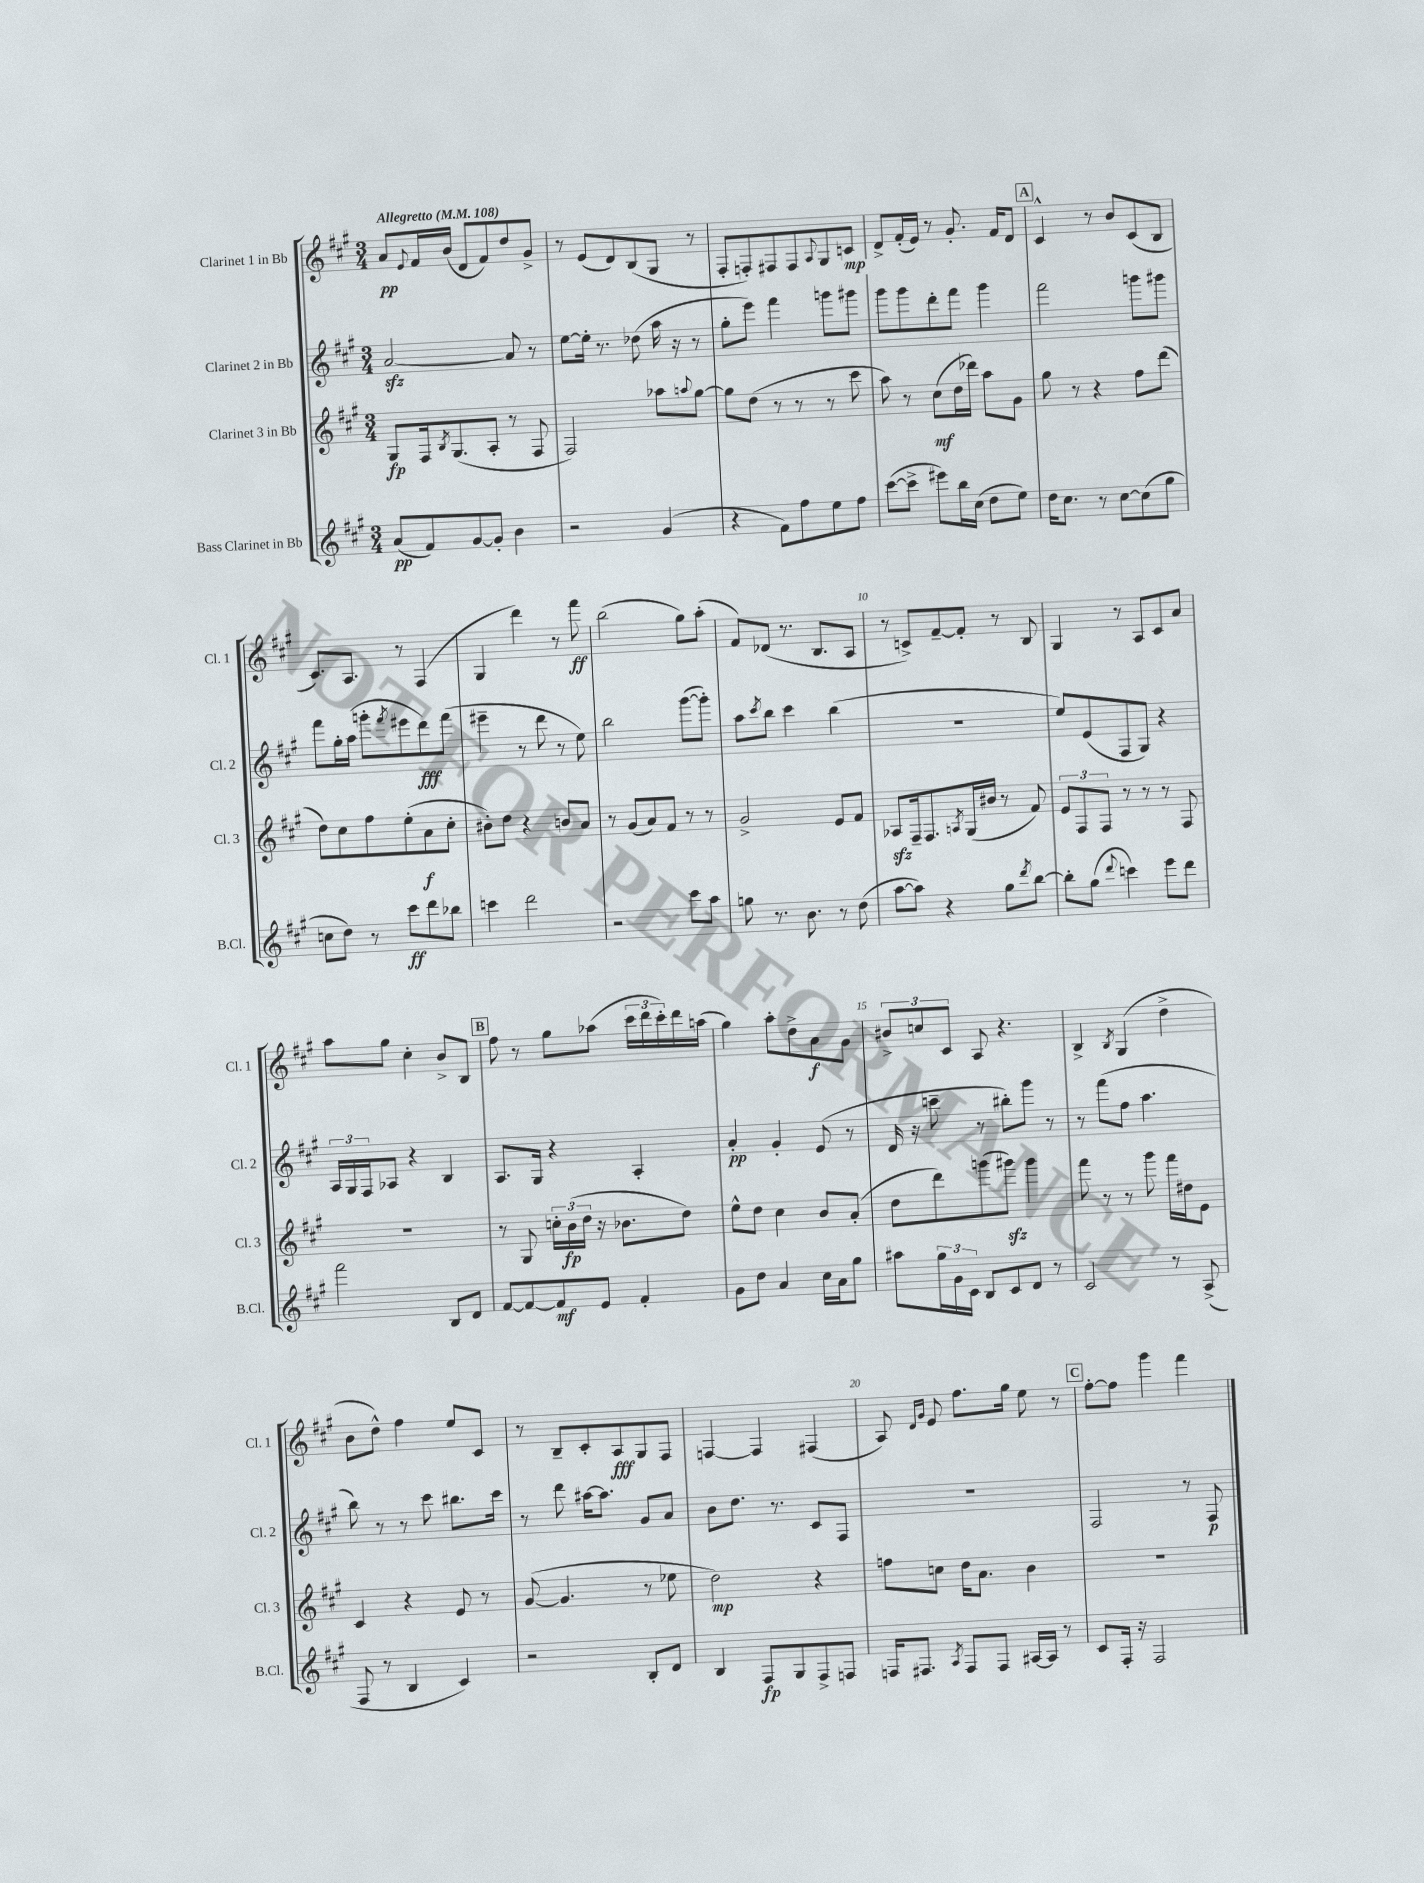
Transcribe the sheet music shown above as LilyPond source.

<<
\new StaffGroup <<
\new Staff = "s0" \with { instrumentName = "Clarinet 1 in Bb" shortInstrumentName = "Cl. 1" } {
    \clef treble \key a \major \numericTimeSignature \time 3/4 \tempo "Allegretto" 4 = 108
    a'8\pp \appoggiatura { e'8 } fis'16 b'16( d'8 fis'8) d''8 gis'8-> |
    r8 e'8( d'8) b8( gis8 r8 |
    fis8-. f8-.) fis8 fis8 \appoggiatura { a8 } gis8 c'8\mp |
    d'8-> fis'16-.( e'16) r8 gis'8.-. fis'16 d'8 |
    \mark \markup { \box "A" } cis'4-^ r8 b'8 cis'8( b8 |
    cis'8.) a8. r8 fis4( |
    gis4 d'''4) r8 fis'''8\ff |
    b''2( gis''8) a''8-.( |
    fis'8) des'8( r8. b8. a8 |
    r8 c'8->) fis'8~-- fis'8-. r8 b8 |
    gis4 r8 a8 cis'8 a'8 |
    a''8 gis''8 cis''4-. b'8-> b8 |
    \mark \markup { \box "B" } fis''8 r8 gis''8 aes''8( \tuplet 3/2 { cis'''16 d'''16 cis'''16-.) } d'''16 a''16( |
    gis''4) a''8-. d''8-> a'8\f gis'8 |
    \tuplet 3/2 { bis'8-> c''8 cis'8 } a8 r4. |
    b4-> \acciaccatura { b8 } gis4( d''4-> |
    b'8 d''8-^) fis''4 e''8 cis'8 |
    r8 b8-- cis'8-. a8\fff gis8 fis8 |
    f4~ f4 fis4( |
    a8) \grace { d'16 gis'16 } e'8 fis''8. gis''16 e''8 r8 |
    \mark \markup { \box "C" } fis''8~-. fis''8 gis'''4 fis'''4 \bar "|." |
}
\new Staff = "s1" \with { instrumentName = "Clarinet 2 in Bb" shortInstrumentName = "Cl. 2" } {
    \clef treble \key a \major \numericTimeSignature \time 3/4
    a'2~\sfz a'8 r8 |
    e''8~ e''16-. r8. des''8( a''16 r16 r8 |
    gis''8-. e'''8) fis'''4 g'''8 gis'''8 |
    gis'''8 gis'''8 d'''8-. fis'''8 gis'''4 |
    \mark \markup { \box "A" } fis'''2 g'''8 gis'''8 |
    fis'''8 gis''16-. a''16( g'''8-. \acciaccatura { fis'''8 } eis'''8 d'''8\fff) fis'''8( |
    eis'''4-- r8 d'''8 r8 e''8) |
    b''2 gis'''8~( gis'''8-.) |
    a''8 \acciaccatura { cis'''8 } b''8 cis'''4 b''4( |
    R2. |
    e''8) e'8( fis8 gis8) r4 |
    \tuplet 3/2 { a16 gis16 fis16 } aes8 r4 b4 |
    \mark \markup { \box "B" } a8. gis16 r4 a4-. |
    a'4-.\pp gis'4-. e'8( r8 |
    d'16 r16 c'''8-- r8 bis''8-.) gis'''8 r8 |
    r8 fis'''8( fis''8 a''4. |
    b''8) r8 r8 cis'''8 bis''8. cis'''16 |
    r8 d'''8 ais''16~ ais''8. gis'8 a'8 |
    b'8 d''8. r8. cis'8 fis8 |
    R2. |
    \mark \markup { \box "C" } fis2 r8 fis8\p \bar "|." |
}
\new Staff = "s2" \with { instrumentName = "Clarinet 3 in Bb" shortInstrumentName = "Cl. 3" } {
    \clef treble \key a \major \numericTimeSignature \time 3/4
    gis8\fp fis16 \acciaccatura { b8 } gis8.( a8-. r8 fis8 |
    fis2) aes''8 \appoggiatura { a''8 } gis''8~ |
    gis''8 d''8( r8 r8 r8 cis'''8 |
    a''8) r8 cis''8\mf( d''16 des'''16) a''8 gis'8 |
    \mark \markup { \box "A" } gis''8 r8 r4 fis''8 d'''8( |
    d''8) cis''8 fis''8 e''8-.( a'8\f cis''8-. |
    bis'8-.) d''8 r4 b'8 a'8 |
    r8 gis'8( a'8) fis'8 r8 r8 |
    gis'2-> e'8 fis'8 |
    aes8\sfz fis16-- fis8. \acciaccatura { a8 } gis16( bis'16 r8 fis'8) |
    \tuplet 3/2 { e'8 fis8 fis8 } r8 r8 r8 fis8 |
    R2. |
    \mark \markup { \box "B" } r8 gis8 \tuplet 3/2 { c''16-. b'16\fp( d''16 } r16 bes'8. d''8) |
    e''8-^ d''8 cis''4 b'8 a'8-.( |
    d''8 d'''8) g'''8( gis'''8\sfz) gis'''4 |
    fis'''8 r8 r8 gis'''8 fis'''16 dis''16 e'8 |
    cis'4 r4 e'8 r8 |
    gis'8~( gis'4. r8 ees''8 |
    d''2\mp) r4 |
    f''8 c''8 d''16 a'8. b'4 |
    \mark \markup { \box "C" } R2. \bar "|." |
}
\new Staff = "s3" \with { instrumentName = "Bass Clarinet in Bb" shortInstrumentName = "B.Cl." } {
    \clef treble \key a \major \numericTimeSignature \time 3/4
    a'8\pp( fis'8) gis'8~ gis'8-. b'4 |
    r2 gis'4( |
    r4 fis'8) fis''8 e''8 fis''8 |
    cis'''8~( cis'''8-> eis'''8) b''16 cis''16( d''8 e''8) |
    \mark \markup { \box "A" } d''16 cis''8. r8 cis''8~ cis''8( gis''8 |
    c''8 d''8) r8 cis'''8\ff d'''8 bes''8 |
    c'''4 d'''2 |
    r2 cis'''8 a''8 |
    g''8 r8. b'8. r8 d''8( |
    a''8~ a''8) r4 gis''8 \acciaccatura { d'''8 } b''8~ |
    b''8-. gis''8( \appoggiatura { d'''8 } c'''4) e'''8 d'''8 |
    fis'''2 b8 d'8 |
    \mark \markup { \box "B" } fis'8~ fis'8~ fis'8\mf e'8 fis'4-. |
    gis'8 d''8 a'4 cis''16 a'16 gis''8 |
    ais''8 \tuplet 3/2 { gis''16 gis'16 cis'16 } b8 cis'8 d'8 r8 |
    cis'2 r8 a8->( |
    fis8 r8 b4 cis'4) |
    r2 b8-. d'8 |
    b4 fis8\fp gis8 fis8-> f8 |
    f16 fis8. \acciaccatura { a8 } fis8 fis8 ais16~ ais16 r8 |
    \mark \markup { \box "C" } cis'8 fis16-. r16 fis2 \bar "|." |
}
>>
>>
\layout { \context { \Score \override BarNumber.break-visibility = ##(#f #t #t) barNumberVisibility = #(every-nth-bar-number-visible 5) } }
